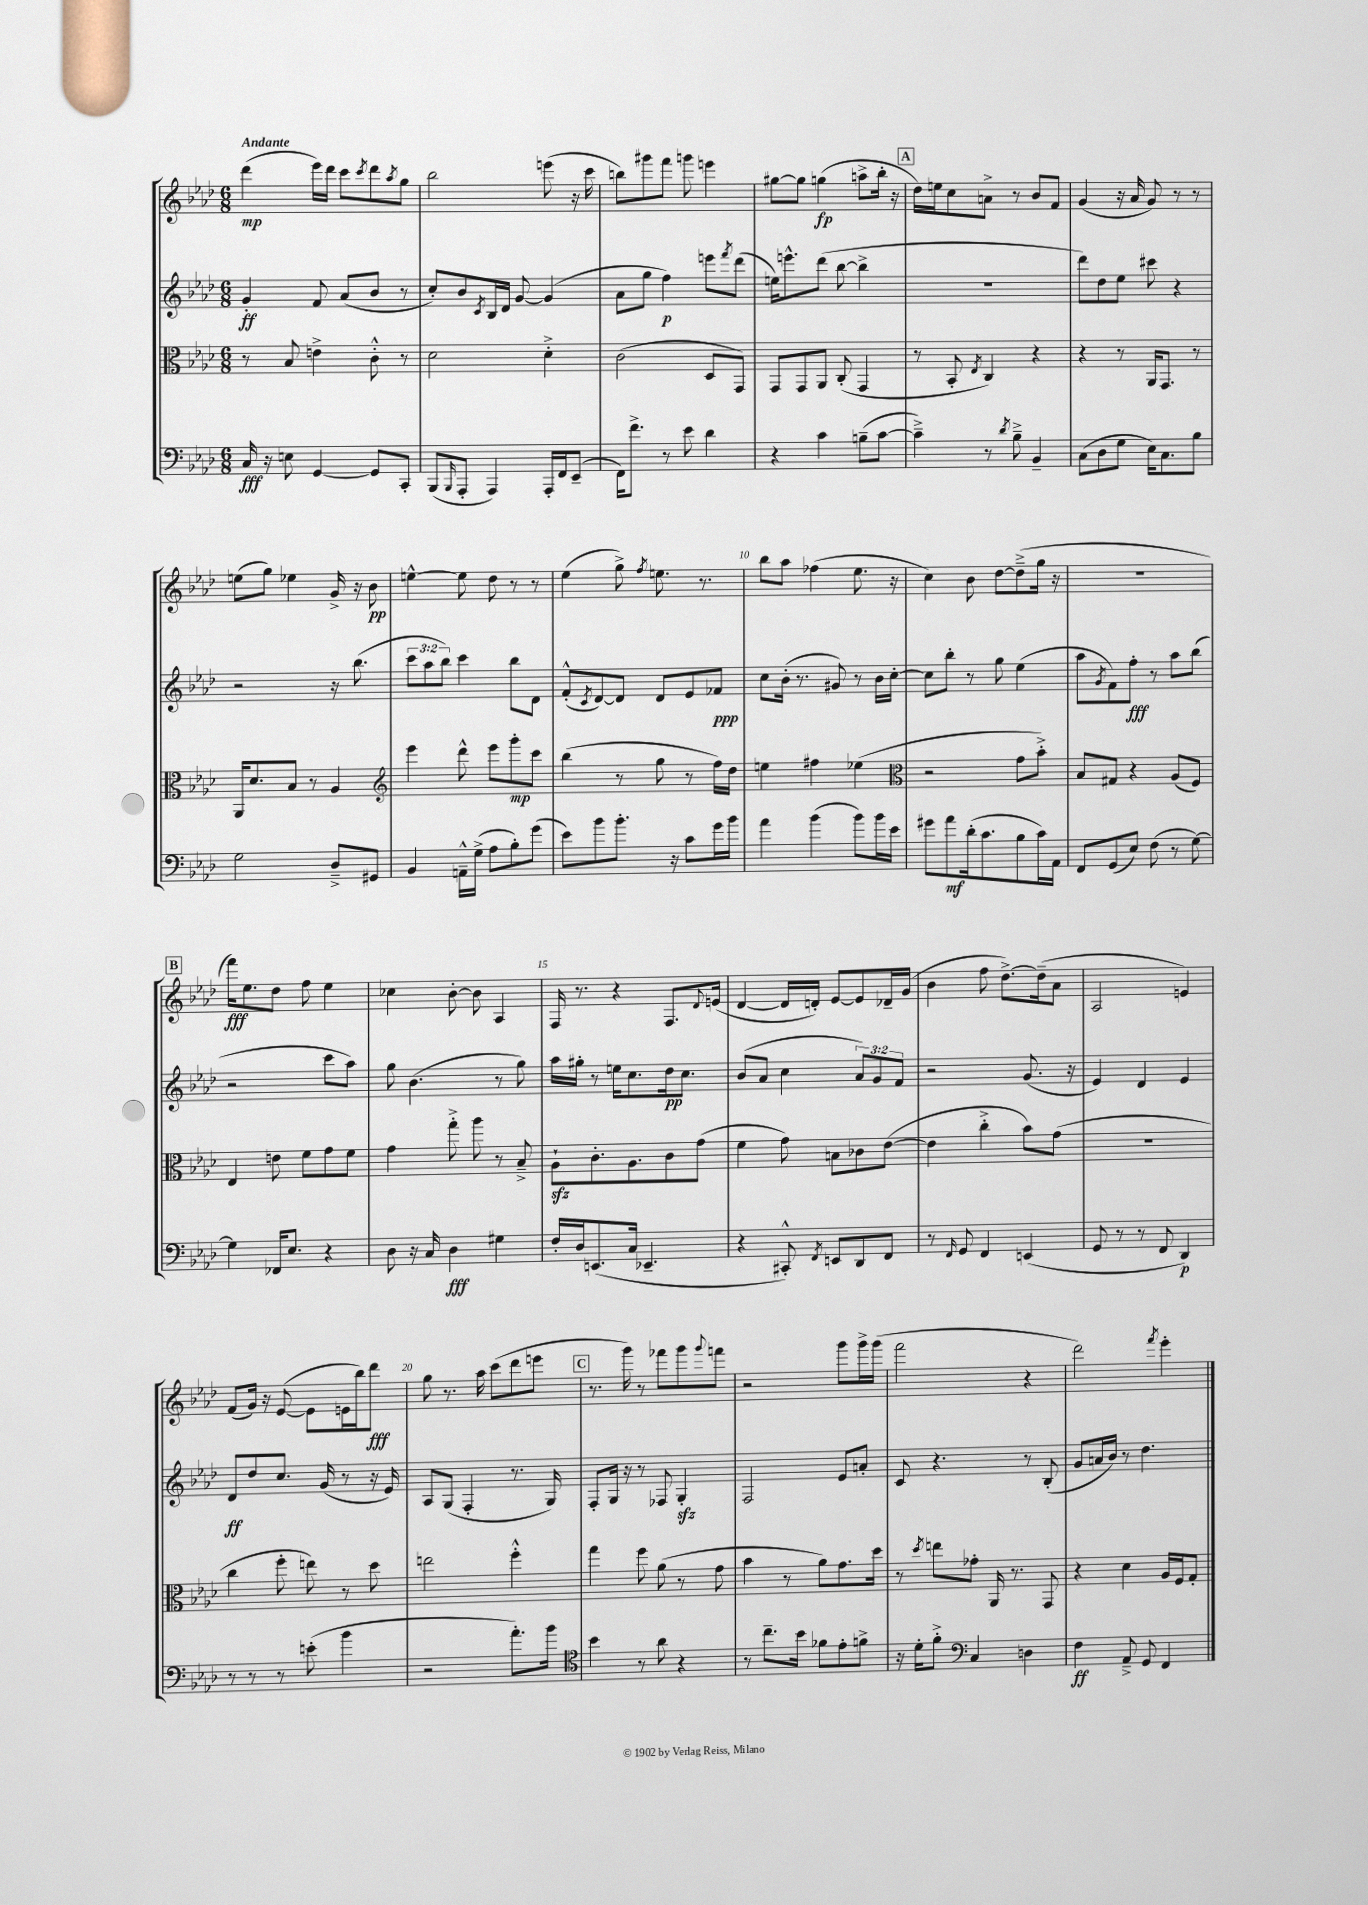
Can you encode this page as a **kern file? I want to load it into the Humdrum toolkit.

**kern	**kern	**kern	**kern
*staff4	*staff3	*staff2	*staff1
*clefF4	*clefC3	*clefG2	*clefG2
*k[b-e-a-d-]	*k[b-e-a-d-]	*k[b-e-a-d-]	*k[b-e-a-d-]
*M6/8	*M6/8	*M6/8	*M6/8
16C	8r	4g'	(4ddd-
16r	.	.	.
8E	8B-	.	.
[4GG	4e^	8f	16eee-)
.	.	.	16ddd-
.	.	(8a-	8ccc
.	.	.	8qccc
8GG]	8c'^^	8b-	8ddd-
.	.	.	8qaa-
8CC'	8r	8r	8gg
=	=	=	=
(8BBB-	2d-	8cc')	2bb-
16qqBBB-	.	.	.
8AAA-'	.	8b-	.
.	.	8qc	.
4AAA-)	.	16B-	.
.	.	16d-	.
.	.	[8g	.
16AAA-'	4d-'^	(4g]	(8eee
16FF	.	.	.
(8EE-~	.	.	16r
.	.	.	16ccc
=	=	=	=
16FF)	(2c	8a-	8bb)
8.f^	.	.	.
.	.	8gg	8ggg#
8r	.	4ff)	8fff
8e-	.	.	8ggg
4d-	8D-	8eee	4eee
.	.	8qfff	.
.	8GG)	(8ddd-	.
=	=	=	=
4r	8GG	16ee)	[8gg#
.	.	8.eee^^	.
.	8GG	.	8gg#]
4c	8AA-	(8ddd-	(4gg
.	(8C'	[8bb-	.
(8B~	4GG	4bb-^]	8aa^
[8c	.	.	16bb-'
.	.	.	16r
=	=	=	=
4c~^])	8r	2.r	16dd-)
.	.	.	16ee
.	8BB-'	.	8cc
.	8qE-	.	.
8r	4C)	.	8a^
8qd-	.	.	.
8B-~^	.	.	8r
4BB-~	4r	.	8b-
.	.	.	8f
=	=	=	=
(8C	4r	8ddd-)	(4g
8D-	.	8dd-	.
8G	8r	8ee-	16r
.	.	.	16a-
16E-)	16AA-	8ccc#	8g)
8.C	8.GG	.	.
.	.	4r	8r
8B-	8r	.	8r
=	=	=	=
2G	16AA-	2r	(8ee
.	8.d-	.	.
.	.	.	8gg)
.	8B-	.	4ee-
.	8r	.	.
8D-~^	4A-	16r	16g^
.	.	(8.bb-	16r
8GG#	.	.	8b-
=	=	=	=
*	*clefG2	*	*
4BB-	4eee-	12ccc	[4ee^^
.	.	12aa-	.
.	.	12bb-)	.
16AA~^^	8ddd-^^	4ccc	8ee]
(16G^	.	.	.
8A-	8eee-	.	8dd-
8B-')	8ggg'	8bb-	8r
(8g	8ccc	8d-	8r
=	=	=	=
8e-)	(4bb-	(8f'^^	(4ee-
.	.	8qc	.
8b-	.	[8d-)	.
8.b-'	8r	8d-]	8gg^)
.	.	.	8qff
.	8gg	8d-	8.ee
16r	.	.	.
8c	8r	8e-	.
.	.	.	8.r
16g	16ff)	8f-	.
16b-	16dd-	.	.
=	=	=	=
4a-	4ee	8cc	8bb-
.	.	(16b-'	8aa-
.	.	8.r	.
(4b-	4ff#	.	(4ff-
.	.	8g#)	.
8b-)	(4ee-	8r	8.ee-
16b-	.	16b-	.
16e-	.	[16cc'	16r
=	=	=	=
*	*clefC3	*	*
8g#	2r	8cc]	4cc)
8a-	.	8bb-'	.
(16d-'	.	8r	8b-
8.c	.	.	.
.	.	8gg	[8dd-
8B-	8g	(4ee-	(8dd-~^]
16c)	8b-'^)	.	16gg
16AA-	.	.	16r
=	=	=	=
8FF	8B-	8aa-	2.r
.	.	8qg	.
(8GG	8G#	8f)	.
8E-)	4r	8ff'	.
(8F	.	8r	.
8r	(8A-	8aa-	.
[8G)	8F)	(8bb-	.
=	=	=	=
4G]	4E-	2r	16fff)
.	.	.	8.ee-
16FF-	8e	.	8dd-
8.E-	.	.	.
.	8f	.	8ff
4r	8g	8ccc	4ee-
.	8f	8aa-)	.
=	=	=	=
8D-	4g	8gg	4cc-
16r	.	(4.b-	.
16C	.	.	.
4D-	8gg'^	.	[8b-'
.	8aa-	.	8b-]
4G#	8r	8r	4A-
.	8B-~^	8gg)	.
=	=	=	=
16F'	8A-`	16aa-	16F
16D-	.	16gg#'	8.r
(8.EE	8.c'	8r	.
.	.	16ee	4r
16C	8.A-	8.cc	.
4.EE-~	.	.	.
.	8c	16dd-	8.F
.	.	8.cc	.
.	(8g	.	.
.	.	.	8qqd-
.	.	.	(16e
=	=	=	=
4r	4f	(8b-	[4d-
.	.	8a-	.
8CC#'^^)	8g)	4cc	16d-]
.	.	.	16d')
8qFF	.	.	.
8EE	8B	.	[8e-
8DD-	8c-	12a-)	8e-]
.	.	12g	.
8FF	([8e-	.	16d-~
.	.	12f	.
.	.	.	(16g
=	=	=	=
8r	4e-]	2r	4b-
16qqFF	.	.	.
8GG	.	.	.
4FF	4cc'^	.	8ff
.	.	.	[8.dd-^)
(4EE	8b-)	(8.g	.
.	.	.	(16dd-~]
.	(8g	.	8a-
.	.	16r	.
=	=	=	=
8GG	2.r	4e-)	2A-
8r	.	.	.
8r	.	4d-	.
8FF	.	.	.
4DD-)	.	4e-	4e)
=	=	=	=
8r	4cc	8d-	(8f
8r	.	8dd-	16g)
.	.	.	16r
8r	8ff'	8.cc	([8e-
(8e'	8ee)	.	8e-]
.	.	(16g	.
4b-	8r	8r	16e
.	.	.	16bb-)
.	8dd-	16r	8ddd-
.	.	16e-)	.
=	=	=	=
2r	2ee	8A-	8gg
.	.	(8G	8.r
.	.	4F'	.
.	.	.	16aa-
.	.	.	(8ccc
8.a-')	4ff'^^	8.r	8ddd-
.	.	.	8eee
16b-	.	16G)	.
=	=	=	=
*clefC4	*	*	*
4b-	4gg	8F'	8.r
.	.	16G	.
.	.	16r	16ggg)
8r	8ff	8r	8r
8a-	(8a-	8F-	8fff-
4r	8r	4G'	8ggg
.	.	.	8qqggg
.	8g	.	8fff
=	=	=	=
8r	4b-	2F	2r
8.cc~	.	.	.
.	8r	.	.
16b-	.	.	.
8f-	8a-)	.	.
8e-'	8.g	8e-	8ggg
8f^	.	8a'	16ggg^
.	16dd-	.	(16ggg
=	=	=	=
16r	8r	8c	2fff
16d-'	.	.	.
.	8qdd-	.	.
8f'^	8ee	4.r	.
*clefF4	*	*	*
4C	8g-'	.	.
.	16AA-	.	.
.	8.r	.	.
4D	.	8r	4r
.	8GG	(8B-'	.
=	=	=	=
4F	4r	8g	2ddd-)
.	.	16a	.
.	.	16b-)	.
8AA-~^	4d-	8r	.
8GG	.	4.dd-	.
.	.	.	8qfff
4FF	16A-	.	4eee-'
.	16F	.	.
.	8G'	.	.
==	==	==	==
*-	*-	*-	*-
